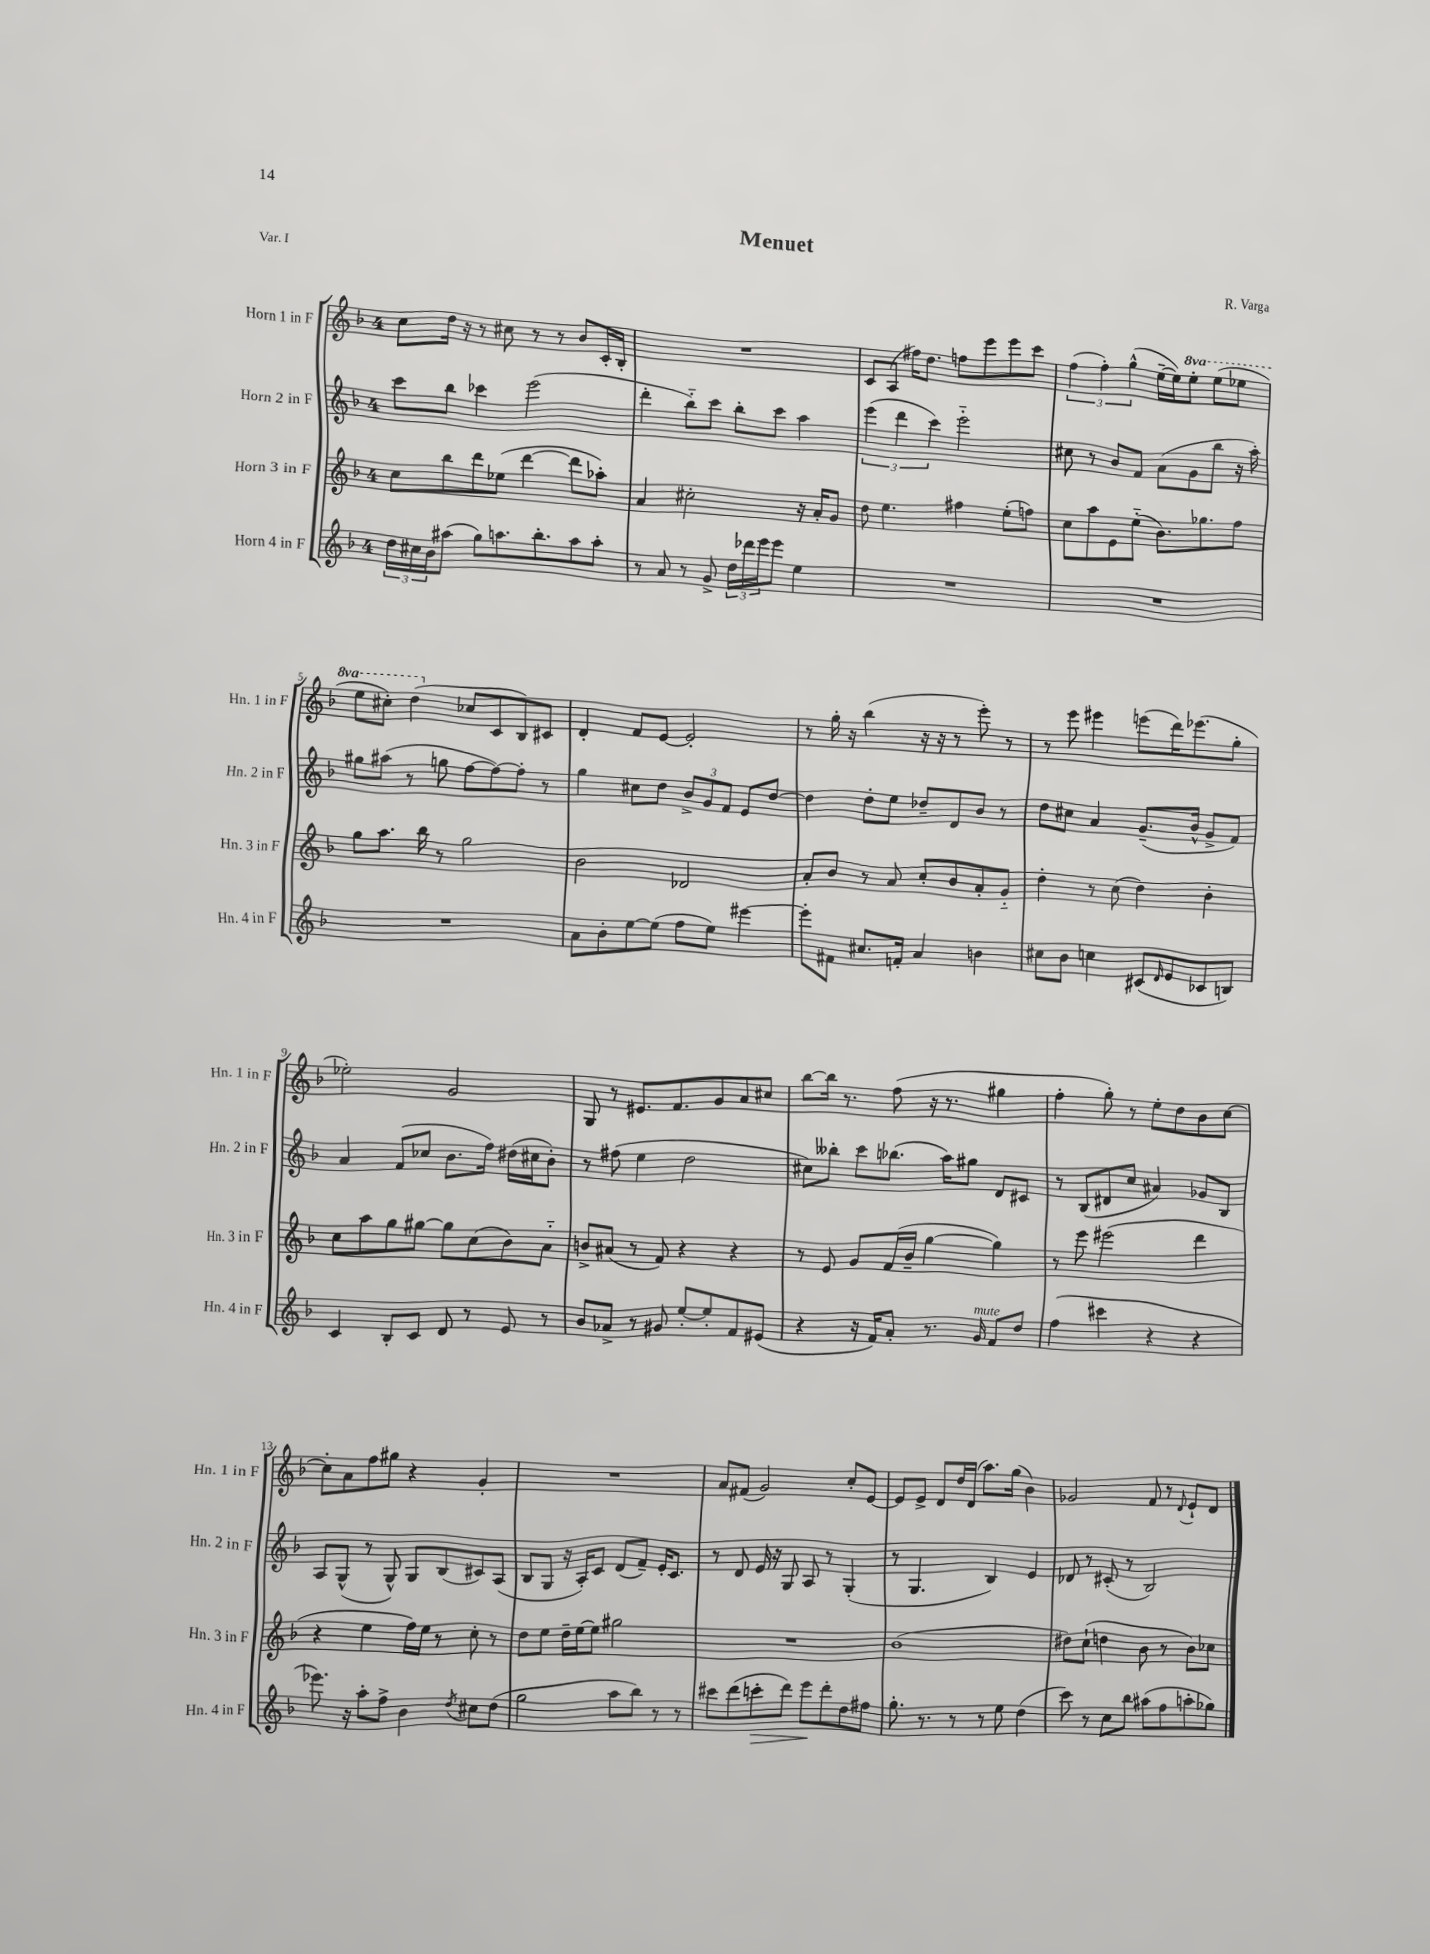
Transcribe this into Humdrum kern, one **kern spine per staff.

**kern	**kern	**kern	**kern
*staff4	*staff3	*staff2	*staff1
*clefG2	*clefG2	*clefG2	*clefG2
*k[b-]	*k[b-]	*k[b-]	*k[b-]
*M4/4	*M4/4	*M4/4	*M4/4
24dd	8cc	8ccc	8cc
24cc#	.	.	.
24b-	.	.	.
(8aa#	8bb-	8bb-	16dd
.	.	.	16r
8gg)	8ddd	4ccc-	8r
8.aa	(8ee-	.	8cc#
.	[4ddd	(2eee	8r
8.bb-'	.	.	.
.	.	.	8r
8aa	8ddd]	.	8b-
8aa'	8aa-')	.	16c'
.	.	.	16B-'
=	=	=	=
8r	4a	4ddd'	1r
8a	.	.	.
8r	2cc#'	8bb-'~)	.
8g^	.	8ccc	.
24dd	.	8bb-'	.
24ddd-	.	.	.
24eee	.	.	.
8eee	.	8ccc	.
4ee	16r	4aa	.
.	16a'	.	.
.	8g	.	.
=	=	=	=
1r	8dd	(6eee	8c
.	4.ee	.	(8A
.	.	6ddd	.
.	.	.	16ff#)
.	.	.	8.dd
.	.	6ccc)	.
.	4ff#	2eee'~	8ff
.	.	.	8eee
.	(8ee'	.	8eee
.	8ff)	.	8ccc
=	=	=	=
1r	8cc	8cc#	(6ff
.	8aa	8r	.
.	.	.	6ff')
.	8e	8b-	.
.	.	.	(6gg^^
.	(8ee'~	8f	.
.	8.b-)	(8a	[16ee~
.	.	.	16ee])
.	.	8g	8eee'
.	8.gg-	.	.
.	.	8bb-	(8eee
.	8ff	16r	8eee-
.	.	16aa')	.
=	=	=	=
1r	8gg	8gg#	8eee
.	8.aa	(8aa#	8ccc#')
.	.	8r	(4ddd
.	16bb-	.	.
.	8r	8gg	.
.	2gg	[8ff	8cc-
.	.	8ff_)	8c
.	.	8ff']	8B-)
.	.	8r	8c#
=	=	=	=
8a	2b-	4gg	4d'
8b-'	.	.	.
[8ee	.	8cc#	8f
(8ee]	.	8dd	[8e
8ff	2d-	12b-^	2e']
.	.	12g	.
8ee)	.	.	.
.	.	12f	.
[4eee#	.	8e	.
.	.	[8dd	.
=	=	=	=
8eee#']	8a'	4dd]	8r
8f#	8b-	.	16gg'
.	.	.	16r
8.cc#	8r	8dd'	(4bb-
.	8a	8ee	.
16f'	.	.	.
4a	8cc'	8dd-~	16r
.	.	.	16r
.	8b-	8d	8r
4b	8a'	8b-	8eee')
.	8g'~	8r	8r
=	=	=	=
8cc#	4dd'	8dd	8r
8b-	.	8cc#	8eee
4cc	8r	4a	4eee#
.	(8cc	.	.
(8c#	4dd)	(8.g~	(8eee
16qqd	.	.	.
8e	.	.	16ddd)
.	.	16b-^^	(8.eee-
8c-	4b-'	8g^	.
8B)	.	8f)	8gg'
=	=	=	=
4c	8cc	4a	2ee-')
.	8aa	.	.
8B-'	8gg	(8f	.
8c	[8gg#	8cc-	.
8d	8gg#]	8.b-	2g
8r	(8cc	.	.
.	.	16ff)	.
8e	8b-)	(16dd#	.
.	.	16cc#	.
8r	8a'~	8b-')	.
=	=	=	=
8b-	8b^	8r	8G
8a-^	(8a#	(8ff#	8r
8r	8r	4ee	8.e#
8g#	8f)	.	.
.	.	.	8.f
[8ee'	4r	2dd	.
8ee']	.	.	8g
8f	4r	.	8a
(8e#	.	.	8cc#
=	=	=	=
4r	8r	8cc#)	[8bb-
.	8e	8bb--'	16bb-]
.	.	.	8.r
16r	8g	8ccc	.
16f)	.	.	.
8a'	(16f	(8.bb-	(8ff
.	16b-~	.	.
8.r	[4gg	.	16r
.	.	16aa)	8.r
.	.	8gg#	.
16g	.	.	.
8f	4gg])	8d	4gg#
8dd	.	8c#	.
=	=	=	=
(4ff	8r	8r	4ff'
.	8eee	(8B-	.
4ccc#	(2eee#	8d#	8gg')
.	.	8cc	8r
4r	.	4a#)	8ee'
.	.	.	8dd
4r	4ddd	8g-	8b-
.	.	8B-	[8cc
=	=	=	=
8.eee-)	4r	8A	8cc']
.	.	(8G^^	8a
16r	.	.	.
8aa'	4ee	8r	8ff
8ff^	.	8G^^)	8gg#
4b-	16ff)	8G	4r
.	16ee	.	.
.	8r	(8B-	.
8qdd	.	.	.
8cc#	8cc'	8c#)	4g'
(8dd	8r	(8A	.
=	=	=	=
2gg	8dd	8B-	1r
.	8ee	8G	.
.	16dd~	16r	.
.	[16ee	16A')	.
.	8ee]	8c	.
8aa	2gg#	(8d	.
8bb-)	.	8f~)	.
8r	.	16e'	.
.	.	8.c	.
8r	.	.	.
=	=	=	=
8ccc#	1r	8r	8a
(8ddd	.	8d	(8f#
8ccc'	.	16e	2g)
.	.	16r	.
8ddd)	.	8G	.
8eee	.	8A	.
8ddd'	.	8r	.
8dd	.	(4G'	8cc'
8ff#	.	.	[8e
=	=	=	=
8.gg'	(1b-	8r	8e]
.	.	4.G	8e^
8.r	.	.	.
.	.	.	8d
8r	.	.	16dd
.	.	.	(16d
8r	.	4B-)	8.aa)
8ee	.	.	.
.	.	.	(16gg
(4dd	.	4e	4b-)
=	=	=	=
8ccc)	8dd#)	8d-	2g-
8r	(8cc`	8r	.
8cc	4dd	(8c#'	.
8bb-	.	8r	.
(8aa#	8b-	2B-)	8f
8ff	8r	.	8r
.	.	.	8qqd
8aa'	8b-)	.	8e`
8gg-)	8cc-	.	8d
==	==	==	==
*-	*-	*-	*-
